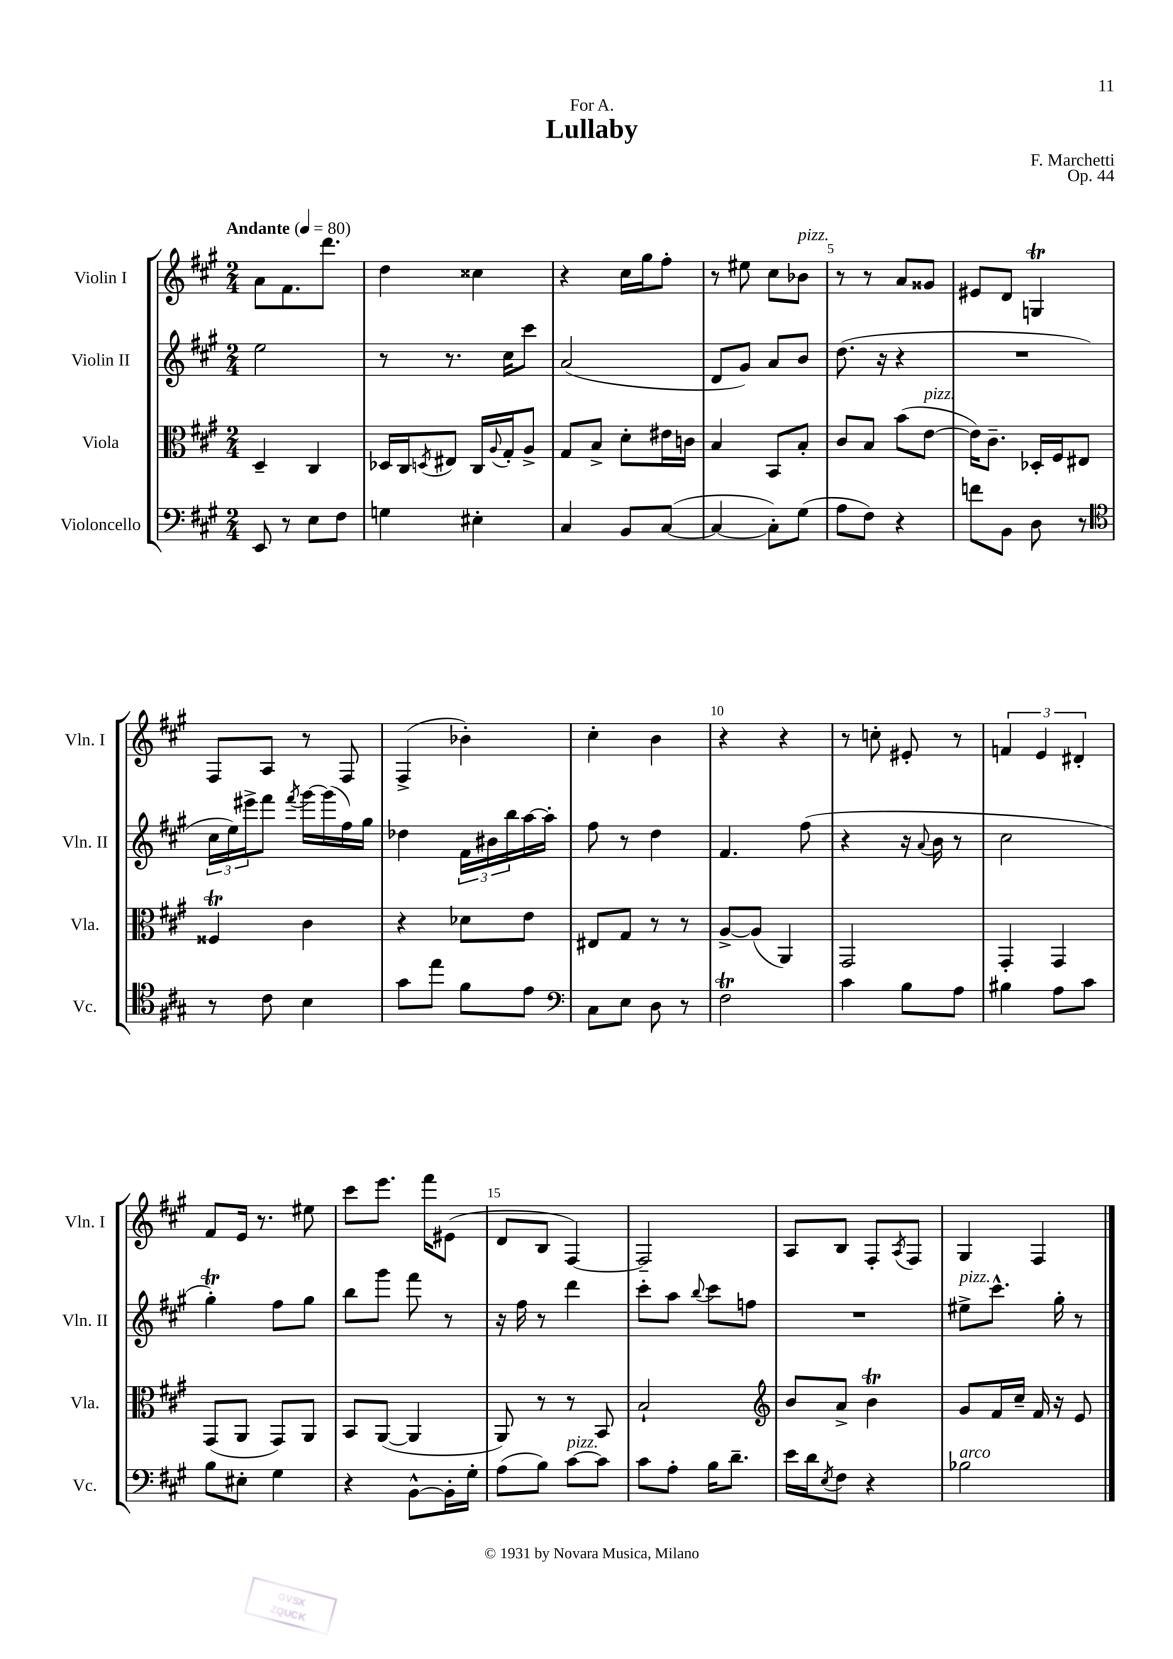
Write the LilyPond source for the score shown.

\header { title = "Lullaby" composer = "F. Marchetti" dedication = "For A." opus = "Op. 44" }
<<
\new StaffGroup <<
\new Staff = "s0" \with { instrumentName = "Violin I" shortInstrumentName = "Vln. I" } {
    \clef treble \key a \major \numericTimeSignature \time 2/4 \tempo "Andante" 4 = 80
    a'8 fis'8. d'''8. |
    d''4 cisis''4 |
    r4 cis''16 gis''16 fis''8-. |
    r8 eis''8 cis''8 bes'8^\markup { \italic "pizz." } |
    r8 r8 a'8 gisis'8 |
    eis'8 d'8 g4\trill |
    fis8 a8 r8 fis8 |
    fis4->( bes'4-.) |
    cis''4-. b'4 |
    r4 r4 |
    r8 c''8-. eis'8-. r8 |
    \tuplet 3/2 { f'4 e'4 dis'4-. } |
    fis'8 e'16 r8. eis''8 |
    cis'''8 e'''8. fis'''16 eis'8( |
    d'8 b8 fis4~) |
    fis2-- |
    a8 b8 fis8-. \acciaccatura { a8 } fis8 |
    gis4 fis4 \bar "|." |
}
\new Staff = "s1" \with { instrumentName = "Violin II" shortInstrumentName = "Vln. II" } {
    \clef treble \key a \major \numericTimeSignature \time 2/4
    e''2 |
    r8 r8. cis''16 cis'''8 |
    a'2( |
    d'8 gis'8) a'8 b'8 |
    d''8.( r16 r4 |
    R2 |
    \tuplet 3/2 { cis''16 e''16) eis'''16-> } fis'''8 \acciaccatura { fis'''8 } gis'''16~ gis'''16( fis''16) gis''16 |
    des''4 \tuplet 3/2 { fis'16 bis'16 b''16 } a''16~ a''16-. |
    fis''8 r8 d''4 |
    fis'4. fis''8( |
    r4 r16 \appoggiatura { a'8 } b'16 r8 |
    cis''2 |
    gis''4-.\trill) fis''8 gis''8 |
    b''8 gis'''8 fis'''8 r8 |
    r16 fis''16 r8 d'''4 |
    cis'''8-. a''8 \appoggiatura { b''8 } cis'''8 f''8 |
    R2 |
    eis''8->^\markup { \italic "pizz." } cis'''8.-^ gis''16-. r8 \bar "|." |
}
\new Staff = "s2" \with { instrumentName = "Viola" shortInstrumentName = "Vla." } {
    \clef alto \key a \major \numericTimeSignature \time 2/4
    d4-- cis4 |
    des16 cis16 \acciaccatura { d8 } eis8 cis16 \appoggiatura { a8 } gis16-. a8-> |
    gis8 b8-> d'8-. eis'16 c'16 |
    b4 b,8 b8-. |
    cis'8 b8 b'8( e'8~^\markup { \italic "pizz." } |
    e'16) cis'8.-- des16-. fis16 eis8 |
    fisis4\trill cis'4 |
    r4 des'8 e'8 |
    eis8 gis8 r8 r8 |
    a8~-> a8( a,4) |
    gis,2 |
    gis,4-. gis,4 |
    gis,8( a,8 gis,8) a,8 |
    b,8 a,8~( a,4 |
    a,8) r8 r8 b,8 |
    b2-! |
    \clef treble b'8 a'8-> b'4\trill |
    gis'8 fis'16 cis''16-- fis'16 r16 e'8 \bar "|." |
}
\new Staff = "s3" \with { instrumentName = "Violoncello" shortInstrumentName = "Vc." } {
    \clef bass \key a \major \numericTimeSignature \time 2/4
    e,8 r8 e8 fis8 |
    g4 eis4-. |
    cis4 b,8 cis8~( |
    cis4~ cis8-.) gis8( |
    a8 fis8) r4 |
    f'8 b,8 d8 r8 |
    \clef tenor r8 cis'8 b4 |
    gis'8 e''8 fis'8 e'8 |
    \clef bass cis8 e8 d8 r8 |
    fis2\trill |
    cis'4 b8 a8 |
    bis4 a8 cis'8 |
    b8 eis8-. gis4 |
    r4 b,8~-^ b,16-. gis16-. |
    a8( b8) cis'8~^\markup { \italic "pizz." } cis'8 |
    cis'8 a8-. b16 d'8.-- |
    e'16 d'16 \acciaccatura { e8 } fis8 r4 |
    bes2^\markup { \italic "arco" } \bar "|." |
}
>>
>>
\layout { \context { \Score \override BarNumber.break-visibility = ##(#f #t #t) barNumberVisibility = #(every-nth-bar-number-visible 5) } }
